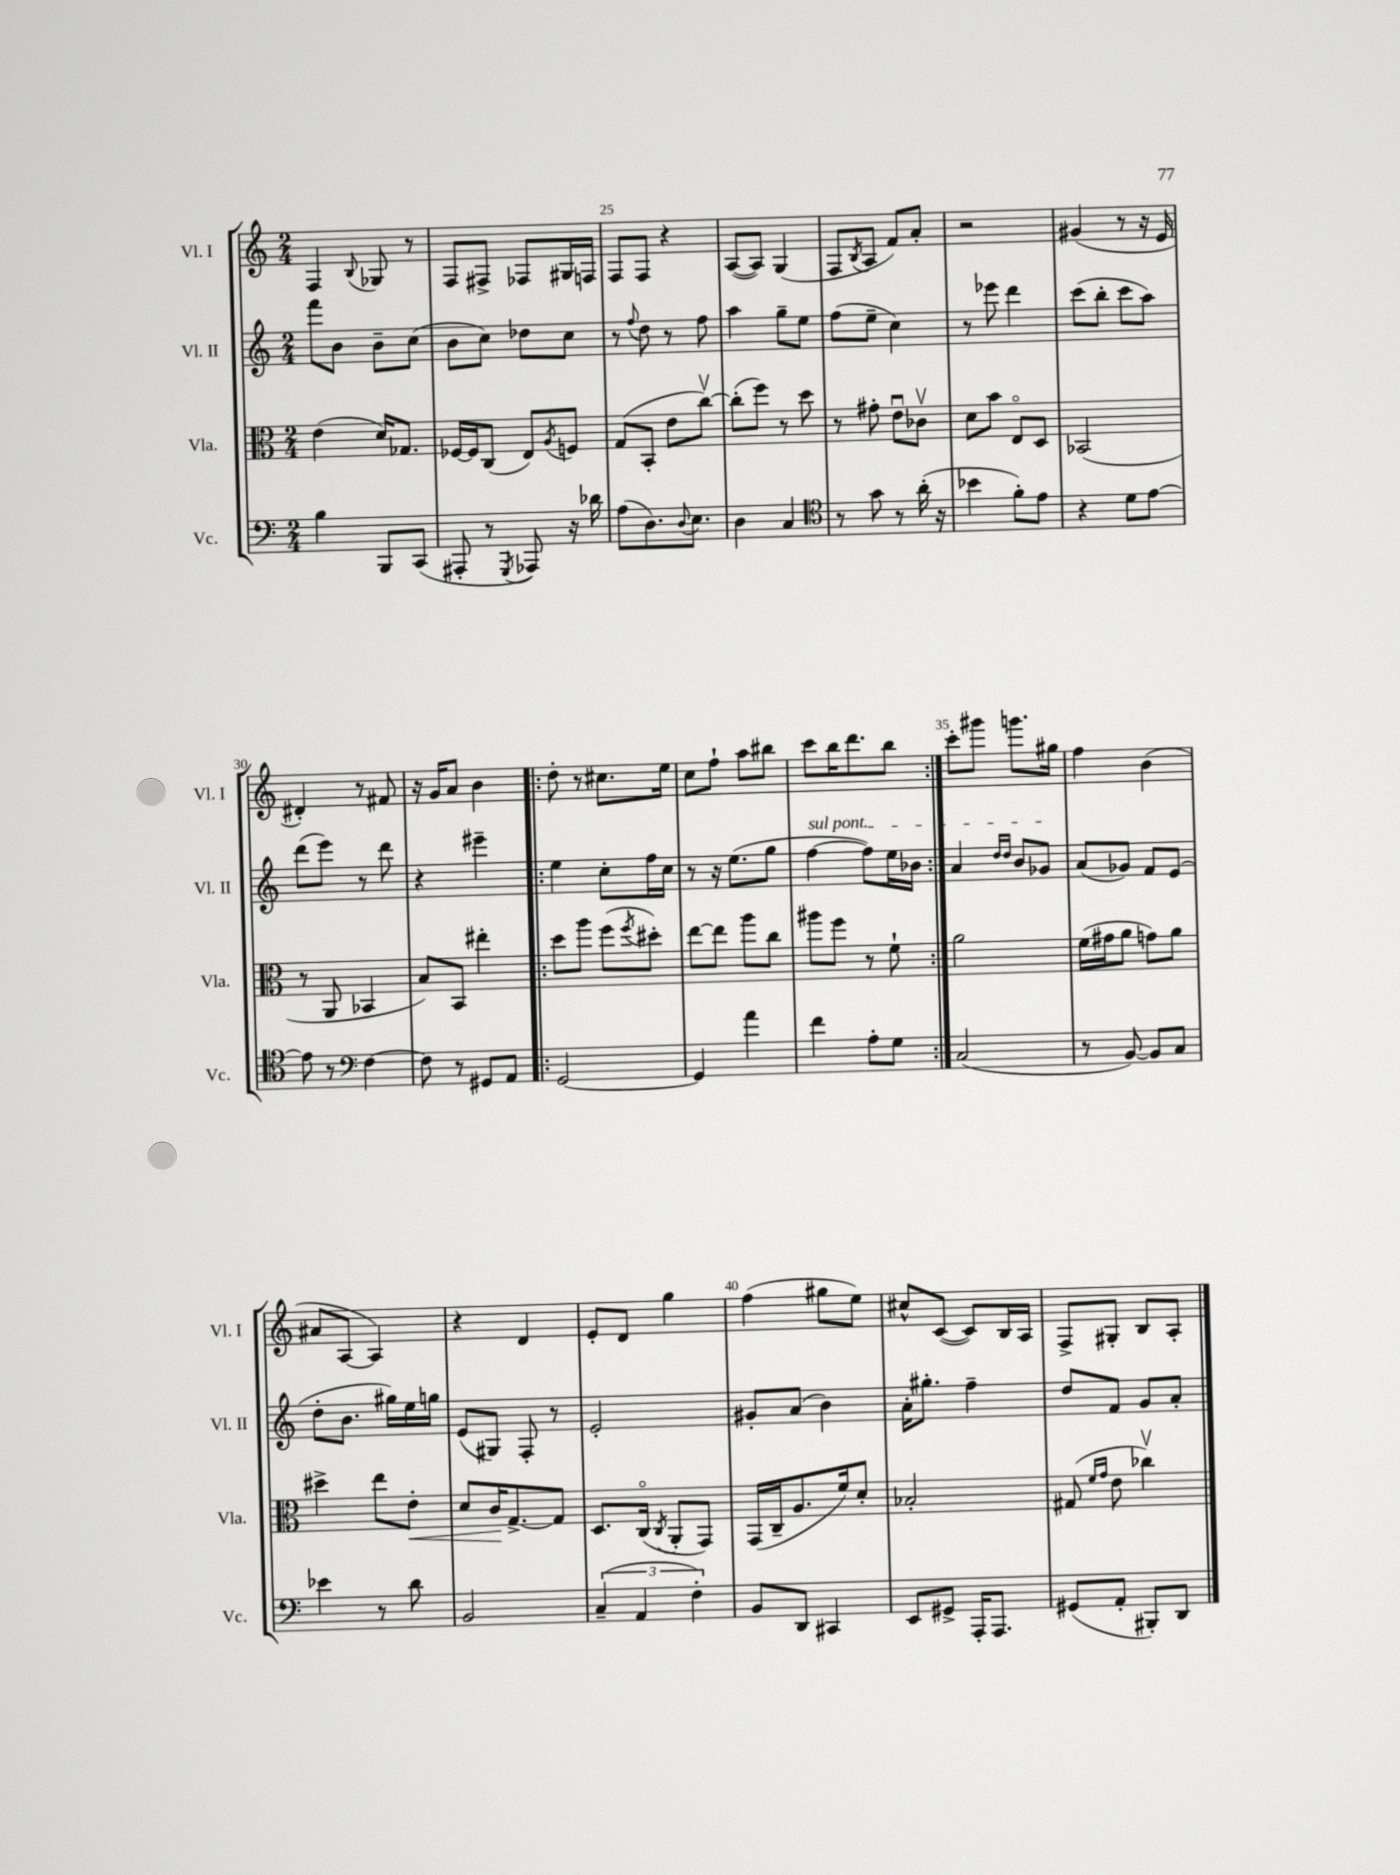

**kern	**kern	**dynam	**kern	**kern
*part4	*part3	*part3	*part2	*part1
*staff4	*staff3	*staff3	*staff2	*staff1
*I"Vc.	*I"Vla.	*	*I"Vl. II	*I"Vl. I
*I'Vc.	*I'Vla.	*	*I'Vl. II	*I'Vl. I
*clefF4	*clefC3	*	*clefG2	*clefG2
*k[]	*k[]	*	*k[]	*k[]
*M2/4	*M2/4	*	*M2/4	*M2/4
=23	=23	=23	=23	=23
4B\	(4e\	.	8fff\L	4F/
.	.	.	8b\J	.
.	.	.	.	8qqB/
8BBB/L	16d/KL)	.	8b~\L	8G-X/
.	8.G-X/J	.	.	.
(8CC/J	.	.	(8cc\J	8r
=24	=24	=24	=24	=24
8AAA#X'/	[16F-X/LL	.	8b\L	8F/L
.	16F-/J]	.	.	.
8r	(8C/J	.	8cc\J)	8F#X^/J
8qGGG/	.	.	.	.
8AAA-X/)	8E/L)	.	8dd-X\L	8F-X/L
.	8qA/	.	.	.
16r	8Fn/J	.	8cc\J	16G#X/L
16d-X\	.	.	.	16Fn/JJ
=25	=25	=25	=25	=25
(8A\L	(8G/L	.	8r	8F/L
.	.	.	8qqff/	.
8.D\)	8BB'/J	.	8dd\	8F/J
.	8e\L	.	8r	4r
8qqD/	.	.	.	.
8.E\J	.	.	.	.
.	[8ccv\J)	.	8ff\	.
=26	=26	=26	=26	=26
4D\	(8cc'\L]	.	4aa\	([8A/L
.	8ff\J)	.	.	8A/J])
4C/	8r	.	8gg~\L	(4G/
.	8dd\	.	8ee\J	.
=27	=27	=27	=27	=27
*clefC4	*	*	*	*
8r	8r	.	(8ff\L	8F/L
.	.	.	.	8qB/
8g\	8g#X'\	.	8ee~\J	8A/J
8r	8eu\L	.	4cc\)	8f/L)
(16a'\	8c-Xv\J	.	.	8a'/J
16r	.	.	.	.
=28	=28	=28	=28	=28
4b-X\	8d\L	.	8r	2r
.	8b\J	.	8eee-X\	.
8f'\L)	8E/L	.	4ddd\	.
8e\J	8D/J	.	.	.
=29	=29	=29	=29	=29
4r	(2BB-X/	.	(8ccc\L	(4g#X/
.	.	.	8bb'\J	.
8d\L	.	.	8ccc\L	8r
[8e\J	.	.	8aa\J)	16r
.	.	.	.	16e/
!!LO:LB:g=z
=30	=30	=30	=30	=30
8e\]	8r	.	(8ddd\L	4d#X'/)
8r	8AA/	.	8eee\J)	.
*clefF4	*	*	*	*
[4F\	4BB-X/	.	8r	8r
.	.	.	8ddd\	8f#X/
=31	=31	=31	=31	=31
8F\]	8B/L)	.	4r	16r
.	.	.	.	16g/KL
8r	8BB/J	.	.	8a/J
8GG#X/L	4ee#X'\	.	4eee#X~\	4b\
8AA/J	.	.	.	.
=32!|:	=32!|:	=32!|:	=32!|:	=32!|:
[2GG/	8dd\L	.	4ee\	8dd'\
.	8aa\J	.	.	8r
.	(8ff\L	.	8cc'\L	8.cc#X\L
.	8qff/	.	.	.
.	8dd#X'\J)	.	16ff\L	.
.	.	.	16cc\JJ	16ee\Jk
=33	=33	=33	=33	=33
4GG/]	[8ee\L	.	8r	8cc\L
.	8ee\J]	.	16r	8ff`\J
.	.	.	(8.ee\L	.
4a\	8aa\L	.	.	8aa\L
.	8cc\J	.	8gg\J	8bb#X\J
=34	=34	=34	=34	=34
!	!	!	!LO:TX:a:i:t=sul pont.	!
4f\	8aa#X\L	.	[4ff\	8ccc\L
.	8ff\J	.	.	16bb\K
.	.	.	.	8.ddd\
8A'\L	8r	.	8ff\L])	.
8G\J	8f`\	.	16ee\L	8bb\J
.	.	.	16b-X\JJ	.
=35:|!	=35:|!	=35:|!	=35:|!	=35:|!
(2C/	2a\	.	4a/	8ccc'\L
.	.	.	.	8ggg#X\J
.	.	.	16qqdd/LL	.
.	.	.	16qqdd/JJ	.
.	.	.	8b/L	8.gggn\L
.	.	.	8g-X/J	.
.	.	.	.	16gg#X\Jk
=36	=36	=36	=36	=36
8r	(16f\LL	.	(8a/L	4ff\
.	16g#X\J	.	.	.
[8BB/)	8a\J	.	8g-X/J)	.
8BB/L]	8gn\L)	.	8f/L	(4b\
8C/J	8a\J	.	(8e/J	.
!!LO:LB:g=z
=37	=37	=37	=37	=37
4e-X\	4dd#X^\	.	8dd'\L	8a#X/L
.	.	.	8.b\J	[8A/J
8r	8ee\L	.	.	4A/])
.	.	.	16gg#X\LL)	.
!	!	!LO:HP:b	!	!
8d\	8e'\J	<	16ee\	.
.	.	.	16ggn\JJ	.
=38	=38	=38	=38	=38
2BB/	8d/L	.	(8e/L	4r
.	16c/K	.	8G#X/J)	.
.	[8.G^/	[	.	.
.	.	.	8F'/	4d/
.	8G/J]	.	8r	.
=39	=39	=39	=39	=39
(6C~/	8.D/L	.	2e'/	8e'/L
.	.	.	.	8d/J
6AA/	.	.	.	.
.	(16C/Jk	.	.	.
.	8qC/	.	.	.
.	8AA'/L	.	.	4gg\
6F'\)	.	.	.	.
.	8GG/J)	.	.	.
=40	=40	=40	=40	=40
8BB/L	(16GG/LL	.	8g#X'/L	(4ff\
.	16C~/J	.	.	.
8DD/J	8.A/	.	(8a/J	.
4CC#X/	.	.	4b\)	8gg#X\L
.	16f/k)	.	.	.
.	8d'/J	.	.	8ee\J)
=41	=41	=41	=41	=41
8EE/L	2B-X'/	.	16a'\KL	8cc#X^^/L
.	.	.	8.gg#X'\J	.
8GG#X^/J	.	.	.	([8c/J
16AAA'/KL	.	.	4ff~\	8c/L])
8.AAA/J	.	.	.	.
.	.	.	.	16B/L
.	.	.	.	16A/JJ
=42	=42	=42	=42	=42
(8GG#X/L	(8G#X/	.	8dd/L	8F^/L
.	16qqf/LL	.	.	.
.	16qqg/JJ	.	.	.
8AA'/J	8e\	.	8f/J	8G#X'/J
8BBB#X'/L)	4cc-Xv\)	.	8g/L	8B/L
8DD/J	.	.	8a'/J	8A'/J
==	==	==	==	==
*-	*-	*-	*-	*-
